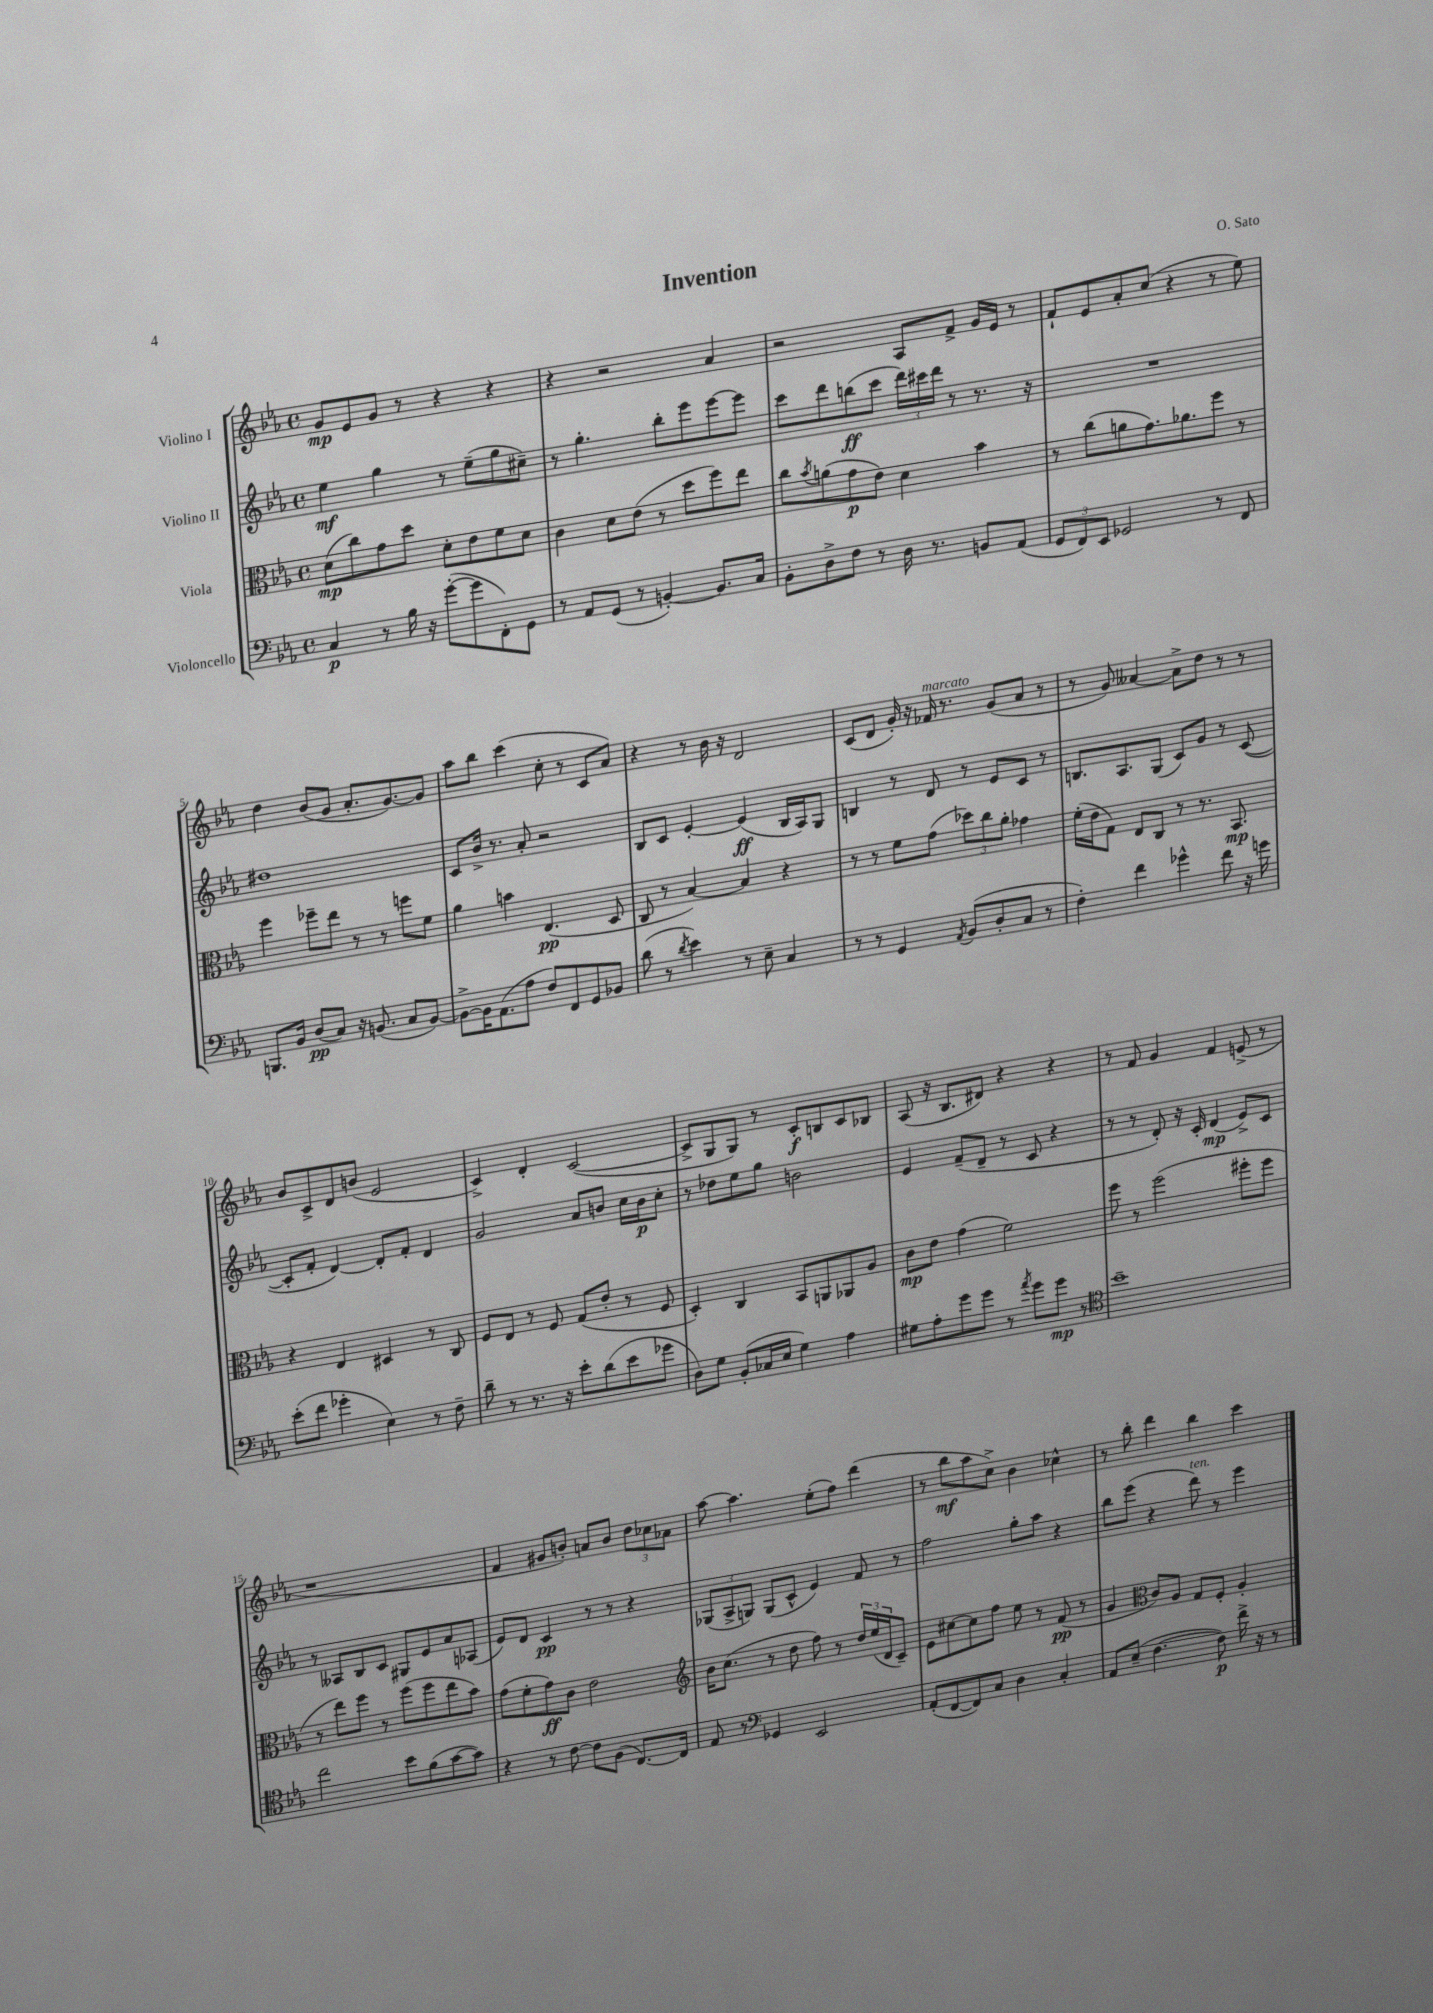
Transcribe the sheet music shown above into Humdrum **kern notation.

**kern	**dynam	**kern	**dynam	**kern	**dynam	**kern	**dynam
*part4	*part4	*part3	*part3	*part2	*part2	*part1	*part1
*staff4	*staff4	*staff3	*staff3	*staff2	*staff2	*staff1	*staff1
*I"Violoncello	*	*I"Viola	*	*I"Violino II	*	*I"Violino I	*
*clefF4	*	*clefC3	*	*clefG2	*	*clefG2	*
*k[b-e-a-]	*	*k[b-e-a-]	*	*k[b-e-a-]	*	*k[b-e-a-]	*
*M4/4	*	*M4/4	*	*M4/4	*	*M4/4	*
*met(c)	*	*met(c)	*	*met(c)	*	*met(c)	*
=1	=1	=1	=1	=1	=1	=1	=1
4C/	p	(8d\L	mp	4ee-\	mf	8g/L	mp
.	.	8cc\)	.	.	.	8e-/	.
8r	.	8g\	.	4gg\	.	8g/J	.
16B-\	.	8dd\J	.	.	.	8r	.
16r	.	.	.	.	.	.	.
([8g'\L	.	8d'\L	.	8r	.	4r	.
8g\]	.	8e-\	.	(8ee-~\L	.	.	.
8FF'\)	.	8f\	.	8gg\	.	4r	.
8GG\J	.	8d\J	.	8cc#X~\J)	.	.	.
=2	=2	=2	=2	=2	=2	=2	=2
8r	.	4c\	.	8r	.	4r	.
8AA-/L	.	.	.	4.gg'\	.	.	.
(8GG/J	.	8d\L	.	.	.	2r	.
8r	.	(8e-\J	.	.	.	.	.
[4BBn'/)	.	8r	.	8bb-'\L	.	.	.
.	.	8dd\L	.	8eee-\	.	.	.
8.BB/L]	.	8ff\)	.	[8eee-\	.	4a-/	.
.	.	8ee-\J	.	8eee-\J]	.	.	.
16C/Jk	.	.	.	.	.	.	.
=3	=3	=3	=3	=3	=3	=3	=3
8BB-'\L	.	8cc\L	.	8ccc\L	.	2r	.
.	.	8qb-/	.	.	.	.	.
8D^\	.	(8an\	.	8ddd\	.	.	.
8F\J	.	8g\	p	(8bbn\	ff	.	.
8r	.	8e-\J)	.	8ccc\J	.	.	.
16D\	.	4d\	.	24ddd\LL)	.	8A-/L	.
.	.	.	.	24ccc#X\	.	.	.
8.r	.	.	.	.	.	.	.
.	.	.	.	24ddd\JJ	.	.	.
.	.	.	.	8r	.	8f^/J	.
8BBn/L	.	4b-\	.	8.r	.	16g/LL	.
.	.	.	.	.	.	16e-/JJ	.
(8AA-/J	.	.	.	.	.	8r	.
.	.	.	.	16r	.	.	.
=4	=4	=4	=4	=4	=4	=4	=4
12GG/L	.	8r	.	1r	.	8f`/L	.
12FF/)	.	.	.	.	.	.	.
.	.	(8cc\L	.	.	.	8e-/	.
12EE-/J	.	.	.	.	.	.	.
2GG-X/	.	8an\	.	.	.	8a-'/	.
.	.	8.g\)	.	.	.	(8cc/J	.
.	.	.	.	.	.	4r	.
.	.	8.a-X\	.	.	.	.	.
8r	.	8ff\J	.	.	.	8r	.
8FF/	.	8r	.	.	.	8ee-\)	.
!!LO:LB:g=z
=5	=5	=5	=5	=5	=5	=5	=5
8.BBBn/L	.	4ff\	.	1dd#X	.	4dd\	.
16BB-/Jk	.	.	.	.	.	.	.
(8D/L	pp	8ff-X~\L	.	.	.	(8b-/L	.
8C/J)	.	8ee-\J	.	.	.	8g/J	.
16r	.	8r	.	.	.	8.a-'/L	.
(8.BBn/	.	.	.	.	.	.	.
.	.	8r	.	.	.	.	.
.	.	.	.	.	.	[8.g/)	.
8C/L	.	8ffn\L	.	.	.	.	.
[8BB/J)	.	8f\J	.	.	.	8g/J]	.
=6	=6	=6	=6	=6	=6	=6	=6
8BB^\L_	.	4a-\	.	8c/L	.	8aa-\L	.
16BB\K]	.	.	.	16b-^/Jk	.	8bb-\J	.
(8.AA-\	.	.	.	8.r	.	.	.
.	.	4bn\	.	.	.	(4ccc\	.
8A-\J	.	.	.	8a-'/	.	.	.
8F/L)	.	(4.E-/	pp	2r	.	8cc'\	.
8FF/	.	.	.	.	.	8r	.
8GG/	.	.	.	.	.	8c/L	.
8BB-X/J	.	8D/	.	.	.	8a-/J)	.
=7	=7	=7	=7	=7	=7	=7	=7
(8d\	.	8C/	.	8B-/L	.	4r	.
8r	.	8r	.	8c/J	.	.	.
8qd/	.	.	.	.	.	.	.
4e-\)	.	[4B-/)	.	[4e-'/	.	8r	.
.	.	.	.	.	.	16b-\	.
.	.	.	.	.	.	16r	.
8r	.	4B-/]	.	(4e-/]	ff	2d/	.
8E-~\	.	.	.	.	.	.	.
4C/	.	4r	.	16B-/LL	.	.	.
.	.	.	.	16A-/J)	.	.	.
.	.	.	.	8G/J	.	.	.
=8	=8	=8	=8	=8	=8	=8	=8
8r	.	8r	.	4Bn/	.	(8c/L	.
8r	.	8r	.	.	.	8d/J	.
4GG/	.	8f\L	.	8r	.	16g'/)	.
.	.	.	.	.	.	16r	.
!	!	!	!	!	!	!LO:TX:a:i:t=marcato	!
.	.	(8g\J	.	8d/	.	16f-X/	.
.	.	.	.	.	.	8.r	.
8qAA-/	.	.	.	.	.	.	.
(8BB-/L	.	12dd-X\L)	.	8r	.	.	.
.	.	12cc\	.	.	.	.	.
8D'/	.	.	.	8e-/L	.	(8g/L	.
.	.	12a-'\J	.	.	.	.	.
8C/J	.	4g-X\	.	8c/J	.	8a-/J	.
8r	.	.	.	8r	.	8r	.
=9	=9	=9	=9	=9	=9	=9	=9
4F'\)	.	(16f'\LL	.	8.Bn/L	.	8r	.
.	.	16e-\J	.	.	.	.	.
.	.	8G\J)	.	.	.	8g/)	.
.	.	.	.	8.A-/	.	.	.
4f\	.	8E-/L	.	.	.	[4a--X/	.
.	.	8C/J	.	(8G/J	.	.	.
4g-X^^\	.	8r	.	8c/L)	.	8a--^\L]	.
.	.	8.r	.	8g/J	.	8dd\J	.
8f\	.	.	.	8r	.	8r	.
.	.	8.BB-/	mp	.	.	.	.
16r	.	.	.	([8c/	.	8r	.
16gn\	.	.	.	.	.	.	.
!!LO:LB:g=z
=10	=10	=10	=10	=10	=10	=10	=10
(8e-'\L	.	4r	.	8c'/L]	.	8b-/L	.
8f\J	.	.	.	8f'/J	.	8c^/	.
4g-X'\	.	4E-/	.	[4d/)	.	8d/	.
.	.	.	.	.	.	(8bn/J	.
4E-\)	.	4D#X/	.	8d'/L]	.	2e-/	.
.	.	.	.	8f'/J	.	.	.
8r	.	8r	.	4d/	.	.	.
8F~\	.	8C/	.	.	.	.	.
=11	=11	=11	=11	=11	=11	=11	=11
8d~\	.	8F/L	.	2g/	.	4c^/)	.
8r	.	8E-/J	.	.	.	.	.
8.r	.	8r	.	.	.	4d'/	.
.	.	8F/	.	.	.	.	.
16r	.	.	.	.	.	.	.
8e-'\L	.	(8G/L	.	8a-/L	.	([2c/	.
(8d\	.	8e-'/J	.	8bn/J	.	.	.
8e-\	.	8r	.	16cc\LL	.	.	.
.	.	.	.	16b\J	p	.	.
8g-X\J	.	8F/	.	8cc'\J	.	.	.
=12	=12	=12	=12	=12	=12	=12	=12
8D\L)	.	4D'/)	.	8r	.	8c^/L]	.
8G\J	.	.	.	8dd-X\L	.	8G/	.
(8BB-'/L	.	4C/	.	8ee-\	.	8G/J)	.
16C-X/L	.	.	.	8gg\J	.	8r	.
16E-/JJ	.	.	.	.	.	.	.
4G\)	.	8BB-/L	.	2bn\	.	8c'/L	f
.	.	8AAn/	.	.	.	8Bn/	.
4A-\	.	8AA-X/	.	.	.	8c/	.
.	.	8A-/J	.	.	.	8B-X/J	.
=13	=13	=13	=13	=13	=13	=13	=13
8G#X\L	.	8c\L	mp	4e-/	.	(8A-/	.
8A-'\	.	8e-\J	.	.	.	16r	.
.	.	.	.	.	.	8.B-/L	.
8g\	.	(4g\	.	(8f~/L	.	.	.
8g\J	.	.	.	8d~/J	.	8d#X/J)	.
8r	.	2f\)	.	8r	.	4r	.
8qa-/	.	.	.	.	.	.	.
8g\L	.	.	.	8c/	.	.	.
8g\J	mp	.	.	4r	.	4r	.
8r	.	.	.	.	.	.	.
=14	=14	=14	=14	=14	=14	=14	=14
*clefC4	*	*	*	*	*	*	*
1b-~	.	8ff\	.	8r	.	8r	.
.	.	8r	.	8r	.	8f/	.
.	.	(2ff\	.	8d'/)	.	4g/	.
.	.	.	.	16r	.	.	.
.	.	.	.	16c'/	.	.	.
.	.	.	.	(4d/	mp	4f/	.
.	.	8ff#X'\L	.	8e-^/L)	.	(8en^/	.
.	.	8ff#\J	.	8c/J	.	8r	.
!!LO:LB:g=z
=15	=15	=15	=15	=15	=15	=15	=15
2cc\	.	8r	.	8r	.	1r	.
.	.	8ee-\L)	.	8A--X/L	.	.	.
.	.	8ff\J	.	8B-/	.	.	.
.	.	8r	.	8c/J	.	.	.
8b-\L	.	(8ff\L	.	8G#X/L	.	.	.
(8f\	.	8ff\	.	8e-/	.	.	.
[8g\	.	8ee-\	.	8a-/	.	.	.
8g\J])	.	8b-\J)	.	(8A-X/J	.	.	.
=16	=16	=16	=16	=16	=16	=16	=16
4r	.	(8g\L	.	8e-/L)	.	4f/	.
.	.	8f'\	.	8d/J	.	.	.
8r	.	8g\)	ff	4c/	pp	8g#X/L	.
[8c\	.	8c\J	.	.	.	8bn'/J)	.
8c\L]	.	2e-\	.	8r	.	8an/L	.
(8F\J	.	.	.	8r	.	8b/J	.
[8.C/L)	.	.	.	4r	.	12dd\L	.
.	.	.	.	.	.	12cc-X\	.
.	.	.	.	.	.	12a-X\J	.
16C/Jk]	.	.	.	.	.	.	.
=17	=17	=17	=17	=17	=17	=17	=17
*	*	*clefG2	*	*	*	*	*
8E-/	.	16b-\KL	.	(12G-X/L	.	[8aa-\	.
.	.	(8.cc\J	.	.	.	.	.
.	.	.	.	12A-^/	.	.	.
8r	.	.	.	.	.	4.aa-\]	.
.	.	.	.	12Gn/J)	.	.	.
*clefF4	*	*	*	*	*	*	*
4GG-X/	.	8r	.	(8G/L	.	.	.
.	.	8dd\	.	8c^^/J	.	.	.
2EE-/	.	8ff\)	.	4e-/)	.	(8ee-'\L	.
.	.	8r	.	.	.	8ff\J)	.
.	.	24dd/LL	.	8f/	.	(4ddd\	.
.	.	(24ee-/	.	.	.	.	.
.	.	24d/J	.	.	.	.	.
.	.	8c~/J)	.	8r	.	.	.
=18	=18	=18	=18	=18	=18	=18	=18
(8AA-'/L	.	8e-\L	.	2ff\	.	8r	.
[8FF/	.	[8cc#X\	.	.	.	8bb-\L	mf
8FF/])	.	8cc#\]	.	.	.	8aa-\	.
8C/J	.	8ff\J	.	.	.	8cc^\J)	.
4D\	.	8ee-\	.	8gg'\L	.	4b-\	.
.	.	8r	.	8aa-\J	.	.	.
4C'/	.	(8f/	pp	4r	.	4cc-X^^\	.
.	.	8r	.	.	.	.	.
=19	=19	=19	=19	=19	=19	=19	=19
8AA-/L	.	4g/	.	8bb-\L	.	8r	.
(8E-~/J	.	.	.	(8eee-\J	.	8bb-'\	.
*	*	*clefC3	*	*	*	*	*
[4.F\	.	8c/L)	.	4r	.	4ddd\	.
.	.	8A-/J	.	.	.	.	.
!	!	!	!	!LO:TX:a:i:t=ten.	!	!	!
.	.	8G/L	.	8ddd\)	.	4bb-\	.
8F\])	p	8F'/J	.	8r	.	.	.
16f^\	.	4A-'/	.	4eee-\	.	4ccc\	.
16r	.	.	.	.	.	.	.
8r	.	.	.	.	.	.	.
==	==	==	==	==	==	==	==
*-	*-	*-	*-	*-	*-	*-	*-
